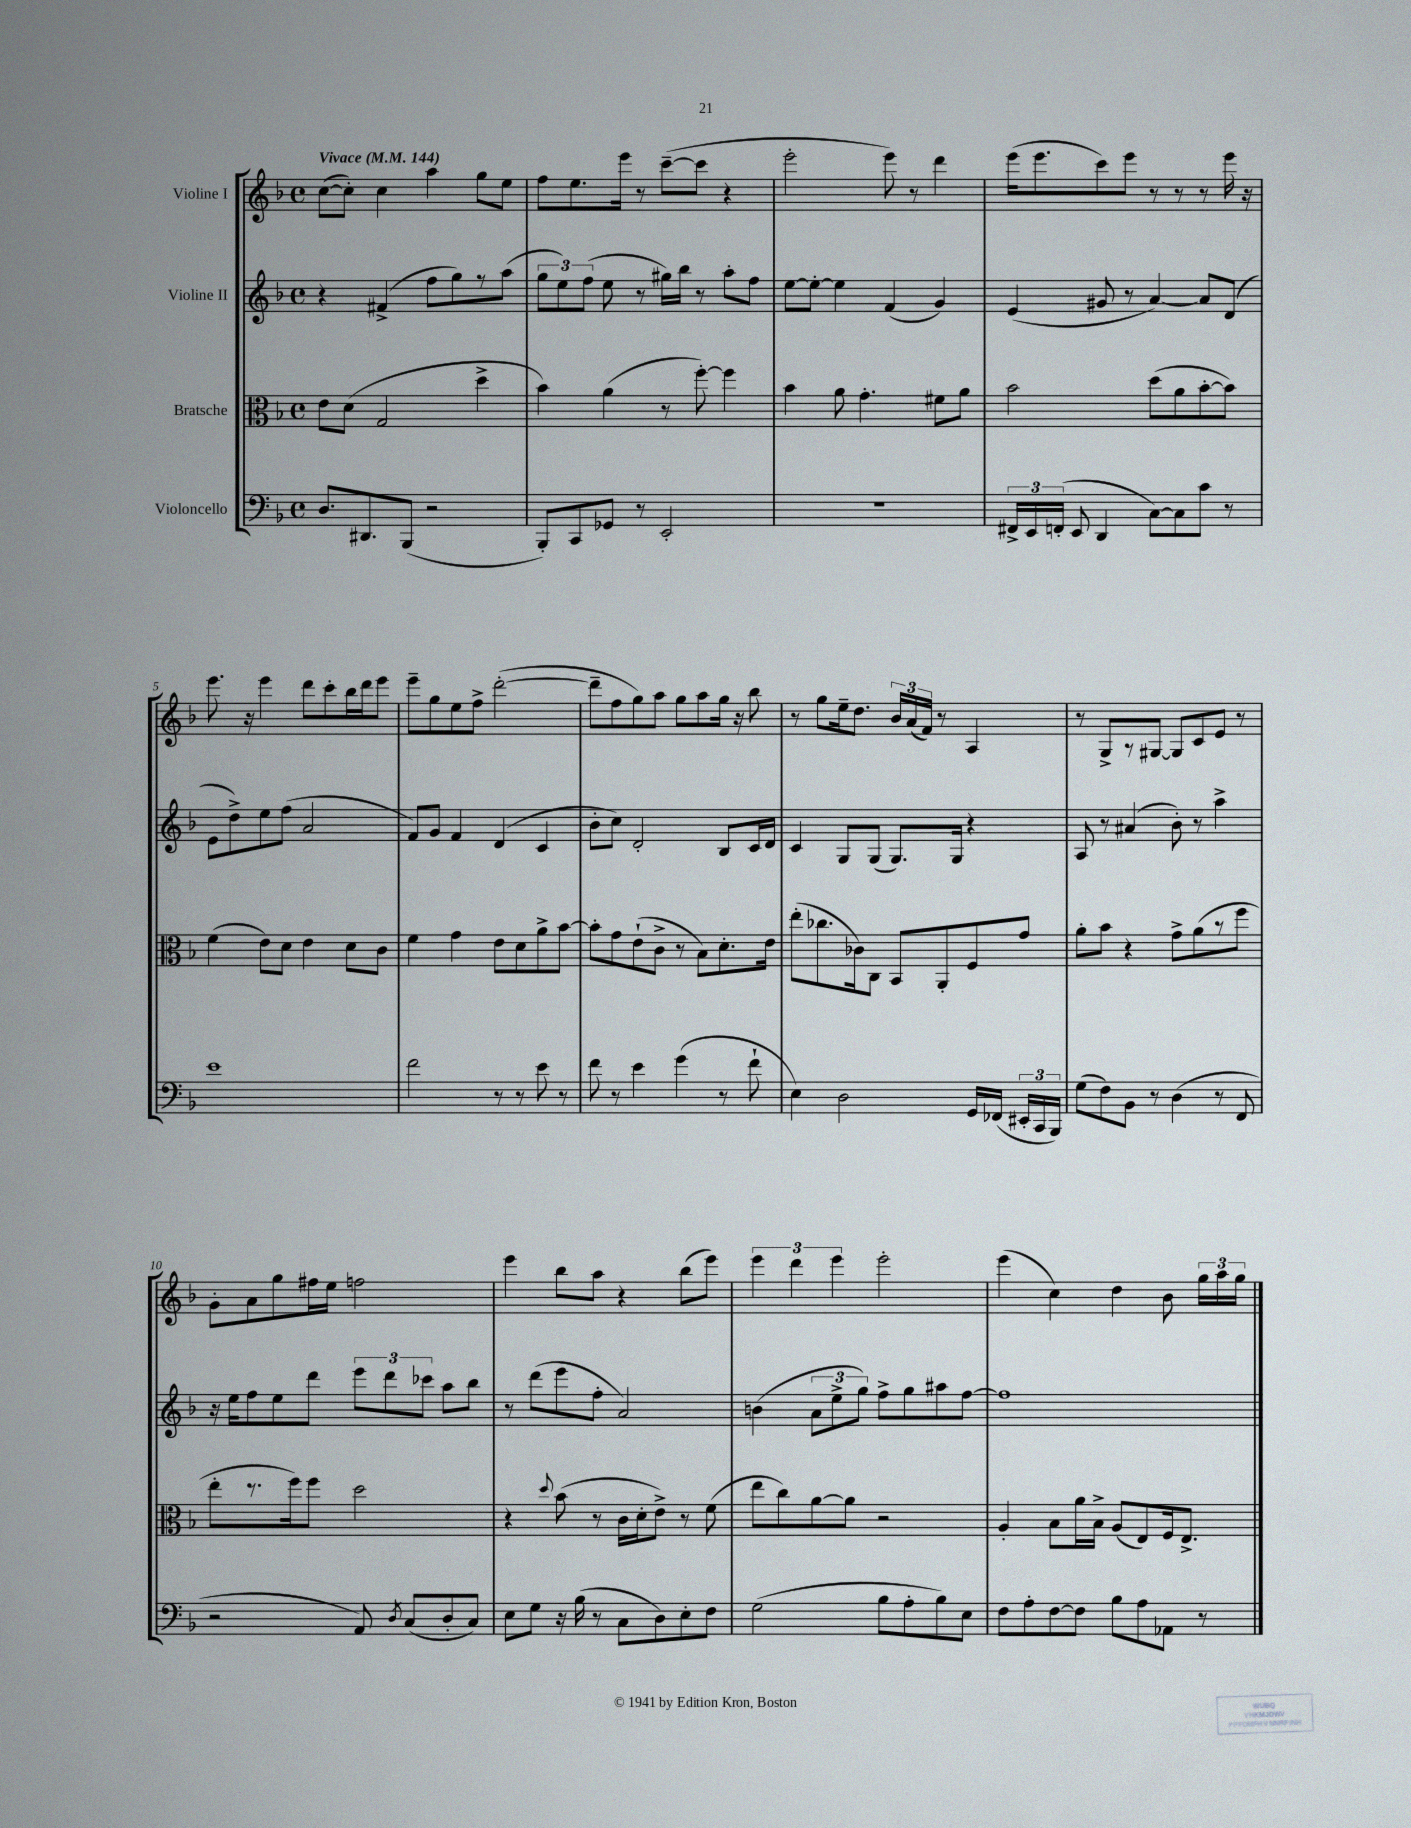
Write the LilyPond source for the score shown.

<<
\new StaffGroup <<
\new Staff = "s0" \with { instrumentName = "Violine I" } {
    \clef treble \key f \major \defaultTimeSignature \time 4/4 \tempo "Vivace" 4 = 144
    \autoBeamOff c''8[~( c''8]-.) c''4 a''4 g''8[ e''8] |
    f''8[ e''8. e'''16] r8 c'''8[~--( c'''8] r4 |
    e'''2-. e'''8) r8 d'''4 |
    e'''16[( e'''8. c'''8) e'''8] r8 r8 r8 e'''16 r16 |
    e'''8. r16 e'''4 d'''8[ c'''8-. bes''16 d'''16 e'''8] |
    e'''8[-- g''8 e''8 f''8]-> d'''2~-.( |
    d'''8[-- f''8 g''8) a''8] g''8[ a''8 g''16] r16 bes''8 |
    r8 g''8[ e''16-- d''8.] \tuplet 3/2 { bes'16[ a'16( f'16]) } r8 a4 |
    r8 g8[-> r8 gis8]~ gis8[ c'8 e'8] r8 |
    g'8[-. a'8 g''8 fis''16 e''16] f''2 |
    e'''4 bes''8[ a''8] r4 bes''8[( e'''8]) |
    \tuplet 3/2 { e'''4 d'''4 e'''4 } e'''2-. |
    e'''4( c''4) d''4 bes'8 \tuplet 3/2 { g''16[ a''16 g''16] } \bar "|." |
}
\new Staff = "s1" \with { instrumentName = "Violine II" } {
    \clef treble \key f \major \defaultTimeSignature \time 4/4
    \autoBeamOff r4 fis'4->( f''8[ g''8) r8 a''8]( |
    \tuplet 3/2 { g''8[ e''8) f''8]( } e''8 r8 gis''16[) bes''16] r8 a''8[-. f''8] |
    e''8[~ e''8]~-. e''4 f'4( g'4) |
    e'4( gis'8 r8 a'4~) a'8[ d'8]( |
    e'8[ d''8->) e''8 f''8]( a'2 |
    f'8[) g'8] f'4 d'4( c'4 |
    bes'8[-. c''8]) d'2-. bes8[ c'16 d'16] |
    c'4 g8[ g8]( g8.[) g16] r4 |
    a8 r8 ais'4( bes'8-.) r8 a''4-> |
    r16 e''16[ f''8 e''8 d'''8] \tuplet 3/2 { e'''8[ d'''8 ces'''8] } a''8[ bes''8] |
    r8 d'''8[( e'''8 f''8]-. a'2) |
    b'4( \tuplet 3/2 { a'8[ e''8-> g''8]) } f''8[-> g''8 ais''8 f''8]~ |
    f''1 \bar "|." |
}
\new Staff = "s2" \with { instrumentName = "Bratsche" } {
    \clef alto \key f \major \defaultTimeSignature \time 4/4
    \autoBeamOff e'8[ d'8]( g2 d''4-> |
    bes'4) a'4( r8 f''8~-.) f''4 |
    bes'4 a'8 g'4.-. fis'8[ a'8] |
    bes'2 d''8[( a'8 bes'8~-. bes'8]) |
    f'4( e'8[) d'8] e'4 d'8[ c'8] |
    f'4 g'4 e'8[ d'8 a'8-> bes'8]~ |
    bes'8[-. g'8 e'8-!( c'8]-> r8 bes8[) d'8.-. e'16] |
    e''8[-.( ces''8. ces'16) c8] bes,8[ a,8-. f8 g'8] |
    a'8[-. bes'8] r4 g'8[-> a'8( r8 f''8] |
    e''8[-. r8. f''16) f''8] d''2 |
    r4 \appoggiatura { d''8 } bes'8( r8 c'16[ d'16-. e'8]->) r8 f'8( |
    e''8[ c''8) a'8~ a'8] r2 |
    a4-. bes8[ a'16 bes16]-> a8[( e8) f16 e8.]-> \bar "|." |
}
\new Staff = "s3" \with { instrumentName = "Violoncello" } {
    \clef bass \key f \major \defaultTimeSignature \time 4/4
    \autoBeamOff d8.[ dis,8. bes,,8]( r2 |
    bes,,8[-.) c,8 ges,8] r8 e,2-. |
    r1 |
    \tuplet 3/2 { fis,16[-> e,16 f,16]-.( } e,8 d,4 c8[~) c8 c'8] r8 |
    e'1 |
    f'2 r8 r8 e'8 r8 |
    f'8 r8 e'4 g'4( r8 f'8-! |
    e4) d2 g,16[ fes,16]( \tuplet 3/2 { eis,16[-. c,16 bes,,16]) } |
    g8[( f8) bes,8] r8 d4( r8 f,8 |
    r2 a,8) \acciaccatura { d8 } c8[( d8-. c8]) |
    e8[ g8] r16 bes16( r8 c8[ d8) e8-. f8] |
    g2( bes8[ a8-. bes8) e8] |
    f8[ a8-. f8~ f8] bes8[ a8 aes,8] r8 \bar "|." |
}
>>
>>
